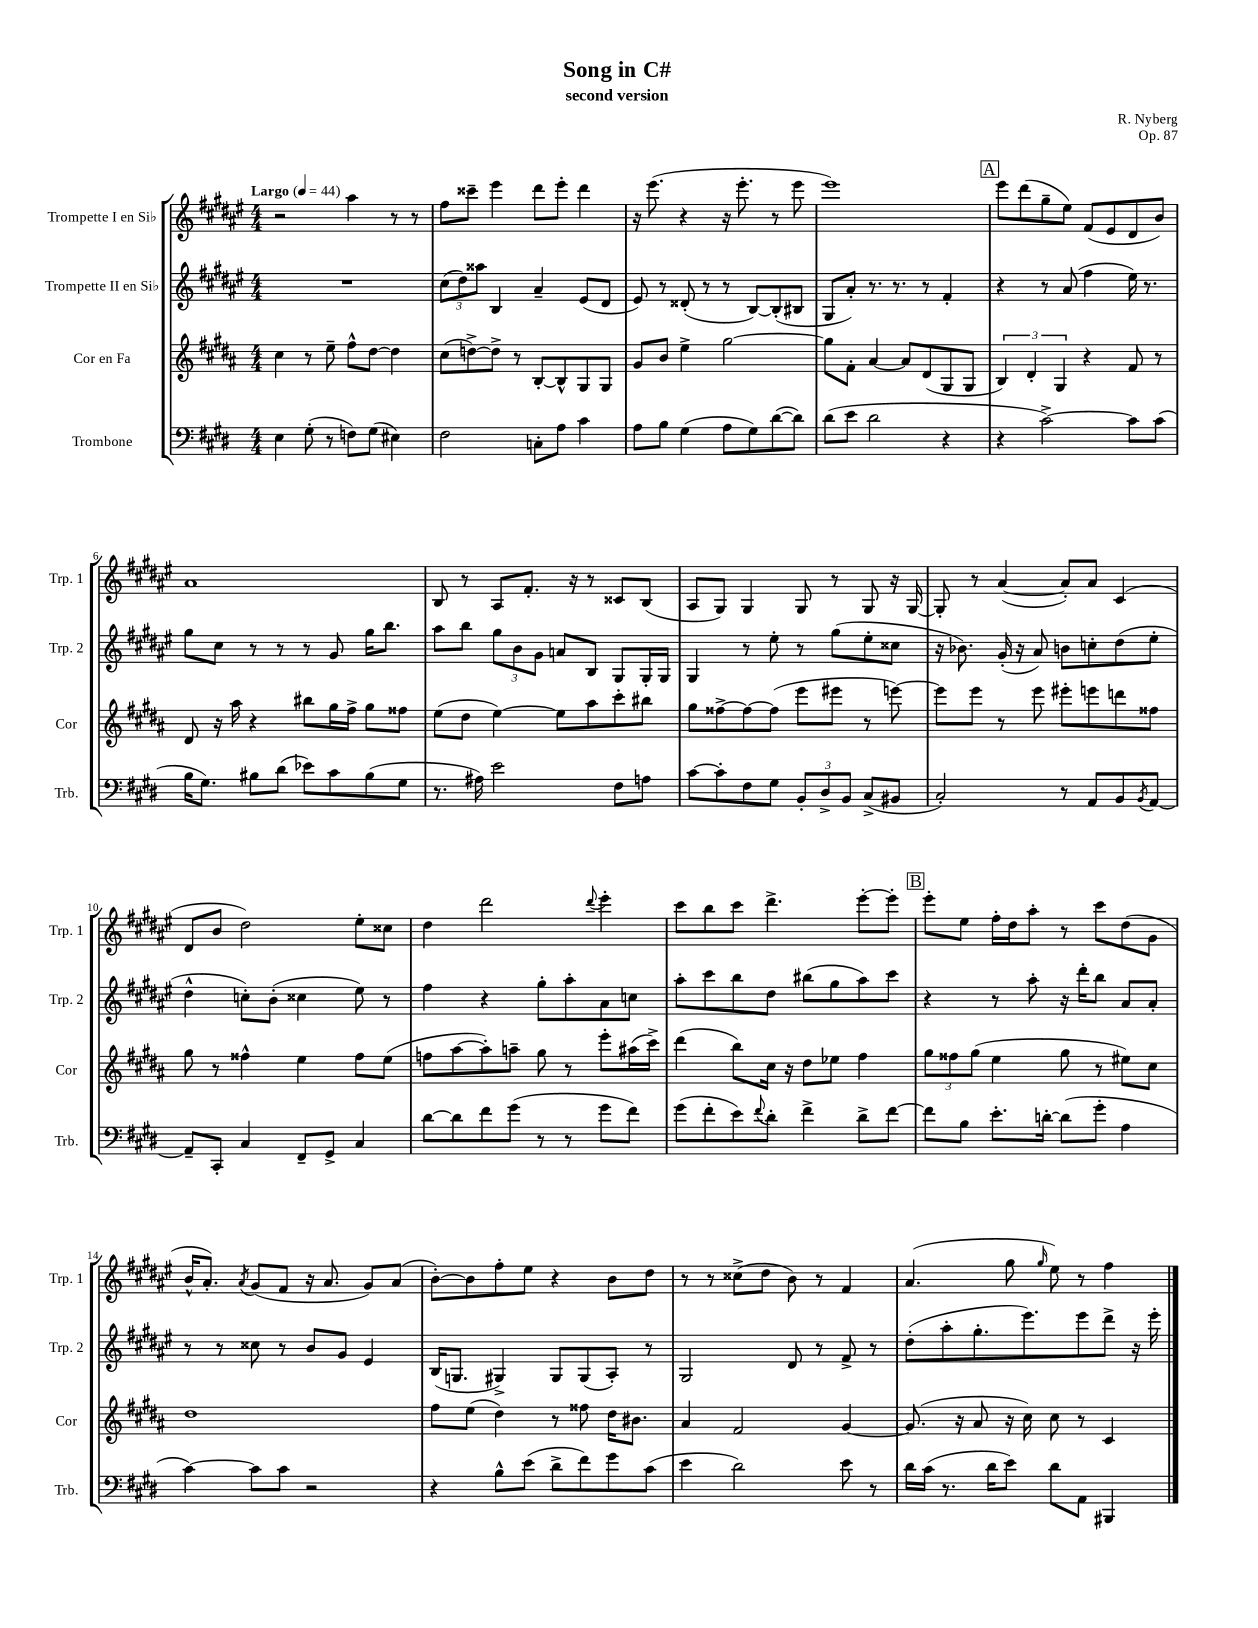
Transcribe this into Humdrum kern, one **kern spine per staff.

**kern	**kern	**kern	**kern
*staff4	*staff3	*staff2	*staff1
*clefF4	*clefG2	*clefG2	*clefG2
*k[f#c#g#d#]	*k[f#c#g#d#a#]	*k[f#c#g#d#a#e#]	*k[f#c#g#d#a#e#]
*M4/4	*M4/4	*M4/4	*M4/4
*MM44	*MM44	*MM44	*MM44
4E	4cc#	1r	2r
(8G#'	8r	.	.
8r	8ee~	.	.
8F)	8ff#^^	.	4aa#
(8G#	[8dd#	.	.
4E#)	4dd#]	.	8r
.	.	.	8r
=	=	=	=
2F#	(8cc#	(12cc#	8ff#
.	.	12dd#)	.
.	[8dd^)	.	8ccc##~
.	.	12aa##	.
.	8dd^]	4B	4eee#
.	8r	.	.
8C'	[8B'	4a#~	8ddd#
8A	8B^^]	.	8eee#'
4c#	8G#	(8e#	4ddd#
.	8G#	8d#	.
=	=	=	=
8A	8g#	8e#)	16r
.	.	.	(8.eee#
8B	8b	8r	.
(4G#	4ee^	(8d##'	4r
.	.	8r	.
8A	[2gg#	8r	16r
.	.	.	8.eee#'
8G#)	.	[8B)	.
([8d#	.	(8B']	8r
8d#])	.	8B#	8eee#
=	=	=	=
(8d#	8gg#]	8G#	1eee#)
8e	8f#'	8a#')	.
2d#	[4a#	8.r	.
.	.	8.r	.
.	8a#]	.	.
.	(8d#	8r	.
4r	8G#	4f#'	.
.	8G#	.	.
=	=	=	=
4r	6B)	4r	8eee#
.	.	.	(8ddd#
.	6d#'	.	.
[2c#^)	.	8r	8gg#~
.	6G#	.	.
.	.	(8a#	8ee#)
.	4r	4ff#	(8f#
.	.	.	8e#
8c#]	8f#	16ee#)	8d#
.	.	8.r	.
(8c#	8r	.	8b)
=	=	=	=
16B	8d#	8gg#	1a#
8.G#)	.	.	.
.	16r	8cc#	.
.	16aa#	.	.
8B#	4r	8r	.
(8d#	.	8r	.
8e-)	8bb#	8r	.
8c#	16gg#	8g#	.
.	16ff#^	.	.
(8B#	8gg#	16gg#	.
.	.	8.bb	.
8G#	8ff##	.	.
=	=	=	=
8.r	(8ee	8aa#	8B
.	8dd#	8bb	8r
16A#)	.	.	.
2e	[4ee)	12gg#	8A#
.	.	12b	.
.	.	.	8.f#'
.	.	12g#	.
.	8ee]	8a	.
.	.	.	16r
.	8aa#	8B	8r
8F#	8ccc#'	8G#	8c##
8A	8bb#	16G#'	(8B
.	.	16G#	.
=	=	=	=
[8c#	8gg#	4G#	8A#
8c#']	[8ff##^	.	8G#)
8F#	8ff##_	8r	4G#
8G#	(8ff##]	8ee#'	.
12BB'	8eee	8r	8G#
12D#^	.	.	.
.	8eee#	(8gg#	8r
12BB	.	.	.
(8C#^	8r	8ee#'	8G#
8BB#	[8eee)	8cc##	16r
.	.	.	[16G#
=	=	=	=
2C#')	8eee]	16r	8G#']
.	.	8.b-)	.
.	8eee	.	8r
.	8r	(16g#'	([4a#
.	.	16r	.
.	8eee	8a#)	.
8r	8eee#'	8b	8a#'])
8AA	8eee	8cc'	8a#
8BB	8ddd	(8dd#	(4c#
8qBB	.	.	.
[8AA	8ff##	8ee#'	.
=	=	=	=
8AA~]	8gg#	4dd#^^	8d#
8CC#'	8r	.	8b
4C#	4ff##^^	8cc')	2dd#)
.	.	(8b'	.
8FF#~	4ee	4cc##	.
8GG#^	.	.	.
4C#	8ff##	8ee#)	8ee#'
.	(8ee	8r	8cc##
=	=	=	=
[8d#	8ff	4ff#	4dd#
8d#]	[8aa#	.	.
8f#	8aa#'])	4r	2ddd#
(8g#	8aa~	.	.
8r	8gg#	8gg#'	.
8r	8r	8aa#'	.
.	.	.	8qqddd#
8g#	8eee'	8a#	4eee#'
8f#)	(16aa#	8cc	.
.	16ccc#^)	.	.
=	=	=	=
(8g#	(4ddd#	8aa#'	8ccc#
8f#'	.	8ccc#	8bb
8e)	8bb)	8bb	8ccc#
8qqf#	.	.	.
8d#'	16cc#	8dd#	4.ddd#^
.	16r	.	.
4f#^	8dd#	(8bb#	.
.	8ee-	8gg#	.
8d#^	4ff#	8aa#)	[8eee#'
[8f#	.	8ccc#	8eee#']
=	=	=	=
8f#]	12gg#	4r	8eee#'
.	12ff##	.	.
8B	.	.	8ee#
.	(12gg#	.	.
8.e'	4ee	8r	16ff#'
.	.	.	16dd#
.	.	8aa#'	8aa#'
[16d'	.	.	.
(8d]	8gg#	16r	8r
.	.	16ddd#'	.
8g#'	8r	8bb	8ccc#
4A	8ee#)	8a#	(8dd#
.	8cc#	8a#'	8g#
=	=	=	=
[4c#)	1dd#	8r	16b^^
.	.	.	8.a#')
.	.	8r	.
.	.	.	8qa#
8c#]	.	8cc##	(8g#
8c#	.	8r	8f#
2r	.	8b	16r
.	.	.	8.a#
.	.	8g#	.
.	.	4e#	8g#)
.	.	.	(8a#
=	=	=	=
4r	8ff#	(16B	[8b')
.	.	8.G	.
.	(8ee	.	8b]
8B^^	4dd#)	4G#^)	8ff#'
(8e	.	.	8ee#
8d#^	8r	8G#	4r
8f#)	8ff##	(8G#	.
8g#	16dd#	8A#')	8b
.	8.b#	.	.
(8c#	.	8r	8dd#
=	=	=	=
4e	4a#	2G#	8r
.	.	.	8r
2d#)	2f#	.	(8cc##^
.	.	.	8dd#
.	.	8d#	8b)
.	.	8r	8r
8e	[4g#	8f#^	4f#
8r	.	8r	.
=	=	=	=
16d#	(8.g#]	(8dd#'	(4.a#
(16c#	.	.	.
8.r	.	8aa#'	.
.	16r	.	.
.	8a#	8.gg#'	.
16d#	.	.	.
8e)	16r	.	8gg#
.	16cc#)	8.eee#)	.
.	.	.	16qqgg#
8d#	8cc#	.	8ee#)
8AA	8r	8eee#	8r
4BBB#	4c#	8ddd#^	4ff#
.	.	16r	.
.	.	16eee#'	.
==	==	==	==
*-	*-	*-	*-
